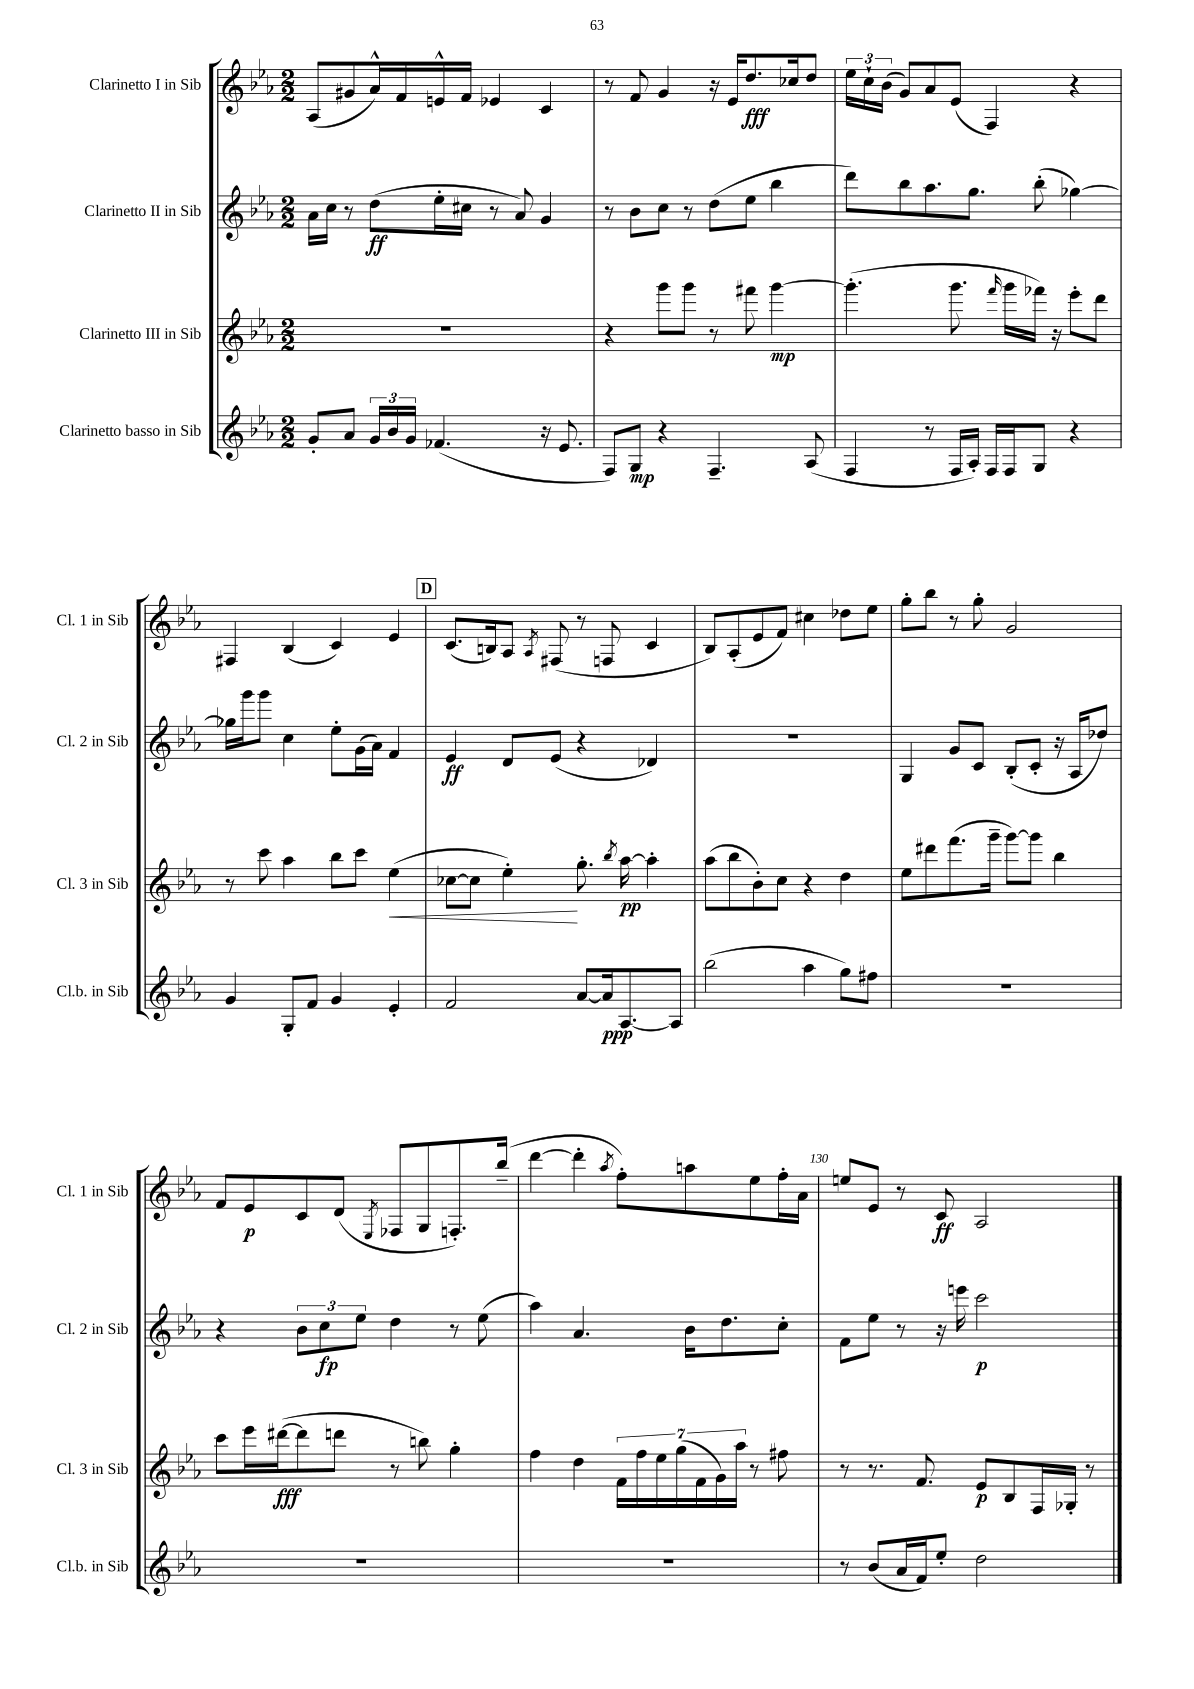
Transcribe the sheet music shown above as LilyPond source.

<<
\new StaffGroup <<
\new Staff = "s0" \with { instrumentName = "Clarinetto I in Sib" shortInstrumentName = "Cl. 1 in Sib" } {
    \clef treble \key ees \major \numericTimeSignature \time 2/2
    \autoBeamOff aes8[( gis'8 aes'16-^) f'16 e'16-^ f'16] ees'4 c'4 |
    r8 f'8 g'4 r16 ees'16[ d''8.\fff ces''16 d''8] |
    \tuplet 3/2 { ees''16[ c''16-! bes'16]( } g'8[) aes'8 ees'8]( f4) r4 |
    fis4 bes4( c'4) ees'4 |
    \mark \markup { \box "D" } c'8.[( b16) aes8] \acciaccatura { aes8 } fis8( r8 f8 c'4 |
    bes8[) aes8-.( ees'8 f'8]) cis''4 des''8[ ees''8] |
    g''8[-. bes''8] r8 g''8-. g'2 |
    f'8[ ees'8\p c'8 d'8]( \acciaccatura { ees8 } fes8[ g8 f8.-.) bes''16]--( |
    d'''4~ d'''4-. \acciaccatura { aes''8 } f''8[-.) a''8 ees''8 f''16-. aes'16] |
    e''8[ ees'8] r8 c'8\ff aes2 \bar "|." |
}
\new Staff = "s1" \with { instrumentName = "Clarinetto II in Sib" shortInstrumentName = "Cl. 2 in Sib" } {
    \clef treble \key ees \major \numericTimeSignature \time 2/2
    \autoBeamOff aes'16[ c''16] r8 d''8[\ff( ees''16-. cis''16] r8 aes'8) g'4 |
    r8 bes'8[ c''8] r8 d''8[( ees''8] bes''4 |
    d'''8[) bes''8 aes''8. g''8.] bes''8-.( ges''4~) |
    ges''16[ g'''16 g'''8] c''4 ees''8[-. g'16( aes'16]) f'4 |
    \mark \markup { \box "D" } ees'4\ff d'8[ ees'8]( r4 des'4) |
    R1 |
    g4 g'8[ c'8] bes8[-.( c'8]-. r16 aes16[ des''8]) |
    r4 \tuplet 3/2 { bes'8[ c''8\fp ees''8] } d''4 r8 ees''8( |
    aes''4) aes'4. bes'16[ d''8. c''8]-. |
    f'8[ ees''8] r8 r16 e'''16 c'''2\p \bar "|." |
}
\new Staff = "s2" \with { instrumentName = "Clarinetto III in Sib" shortInstrumentName = "Cl. 3 in Sib" } {
    \clef treble \key ees \major \numericTimeSignature \time 2/2
    \autoBeamOff R1 |
    r4 g'''8[ g'''8] r8 fis'''8 g'''4~\mp |
    g'''4.-.( g'''8. \grace { f'''16 } g'''16[ fes'''16]) r16 ees'''8[-. d'''8] |
    r8 c'''8 aes''4 bes''8[ c'''8] ees''4\<( |
    \mark \markup { \box "D" } ces''8[~ ces''8] ees''4-.\!) g''8.-. \acciaccatura { bes''8 } aes''16~\pp aes''4-. |
    aes''8[( bes''8 bes'8-.) c''8] r4 d''4 |
    ees''8[ dis'''8 f'''8.( g'''16]-- g'''8[~) g'''8] bes''4 |
    c'''8[ ees'''16 dis'''16~\fff( dis'''8 d'''8] r8 b''8) g''4-. |
    f''4 d''4 \tuplet 7/4 { f'16[ f''16 ees''16 g''16( f'16 g'16) aes''16] } r8 fis''8 |
    r8 r8. f'8. ees'8[\p bes8 f16 ges16]-. r8 \bar "|." |
}
\new Staff = "s3" \with { instrumentName = "Clarinetto basso in Sib" shortInstrumentName = "Cl.b. in Sib" } {
    \clef treble \key ees \major \numericTimeSignature \time 2/2
    \autoBeamOff g'8[-. aes'8] \tuplet 3/2 { g'16[ bes'16 g'16] } fes'4.( r16 ees'8. |
    f8[) g8]\mp r4 f4.-- aes8( |
    f4 r8 f16[ aes16]-.) f16[ f16 g8] r4 |
    g'4 g8[-. f'8] g'4 ees'4-. |
    \mark \markup { \box "D" } f'2 aes'8[~ aes'16\ppp aes8.~ aes8] |
    bes''2( aes''4 g''8[) fis''8] |
    R1 |
    R1 |
    R1 |
    r8 bes'8[( aes'16 f'16) ees''8]-. d''2 \bar "|." |
}
>>
>>
\layout { \context { \Score currentBarNumber = #121 \override BarNumber.break-visibility = ##(#f #t #t) barNumberVisibility = #(every-nth-bar-number-visible 5) } }
